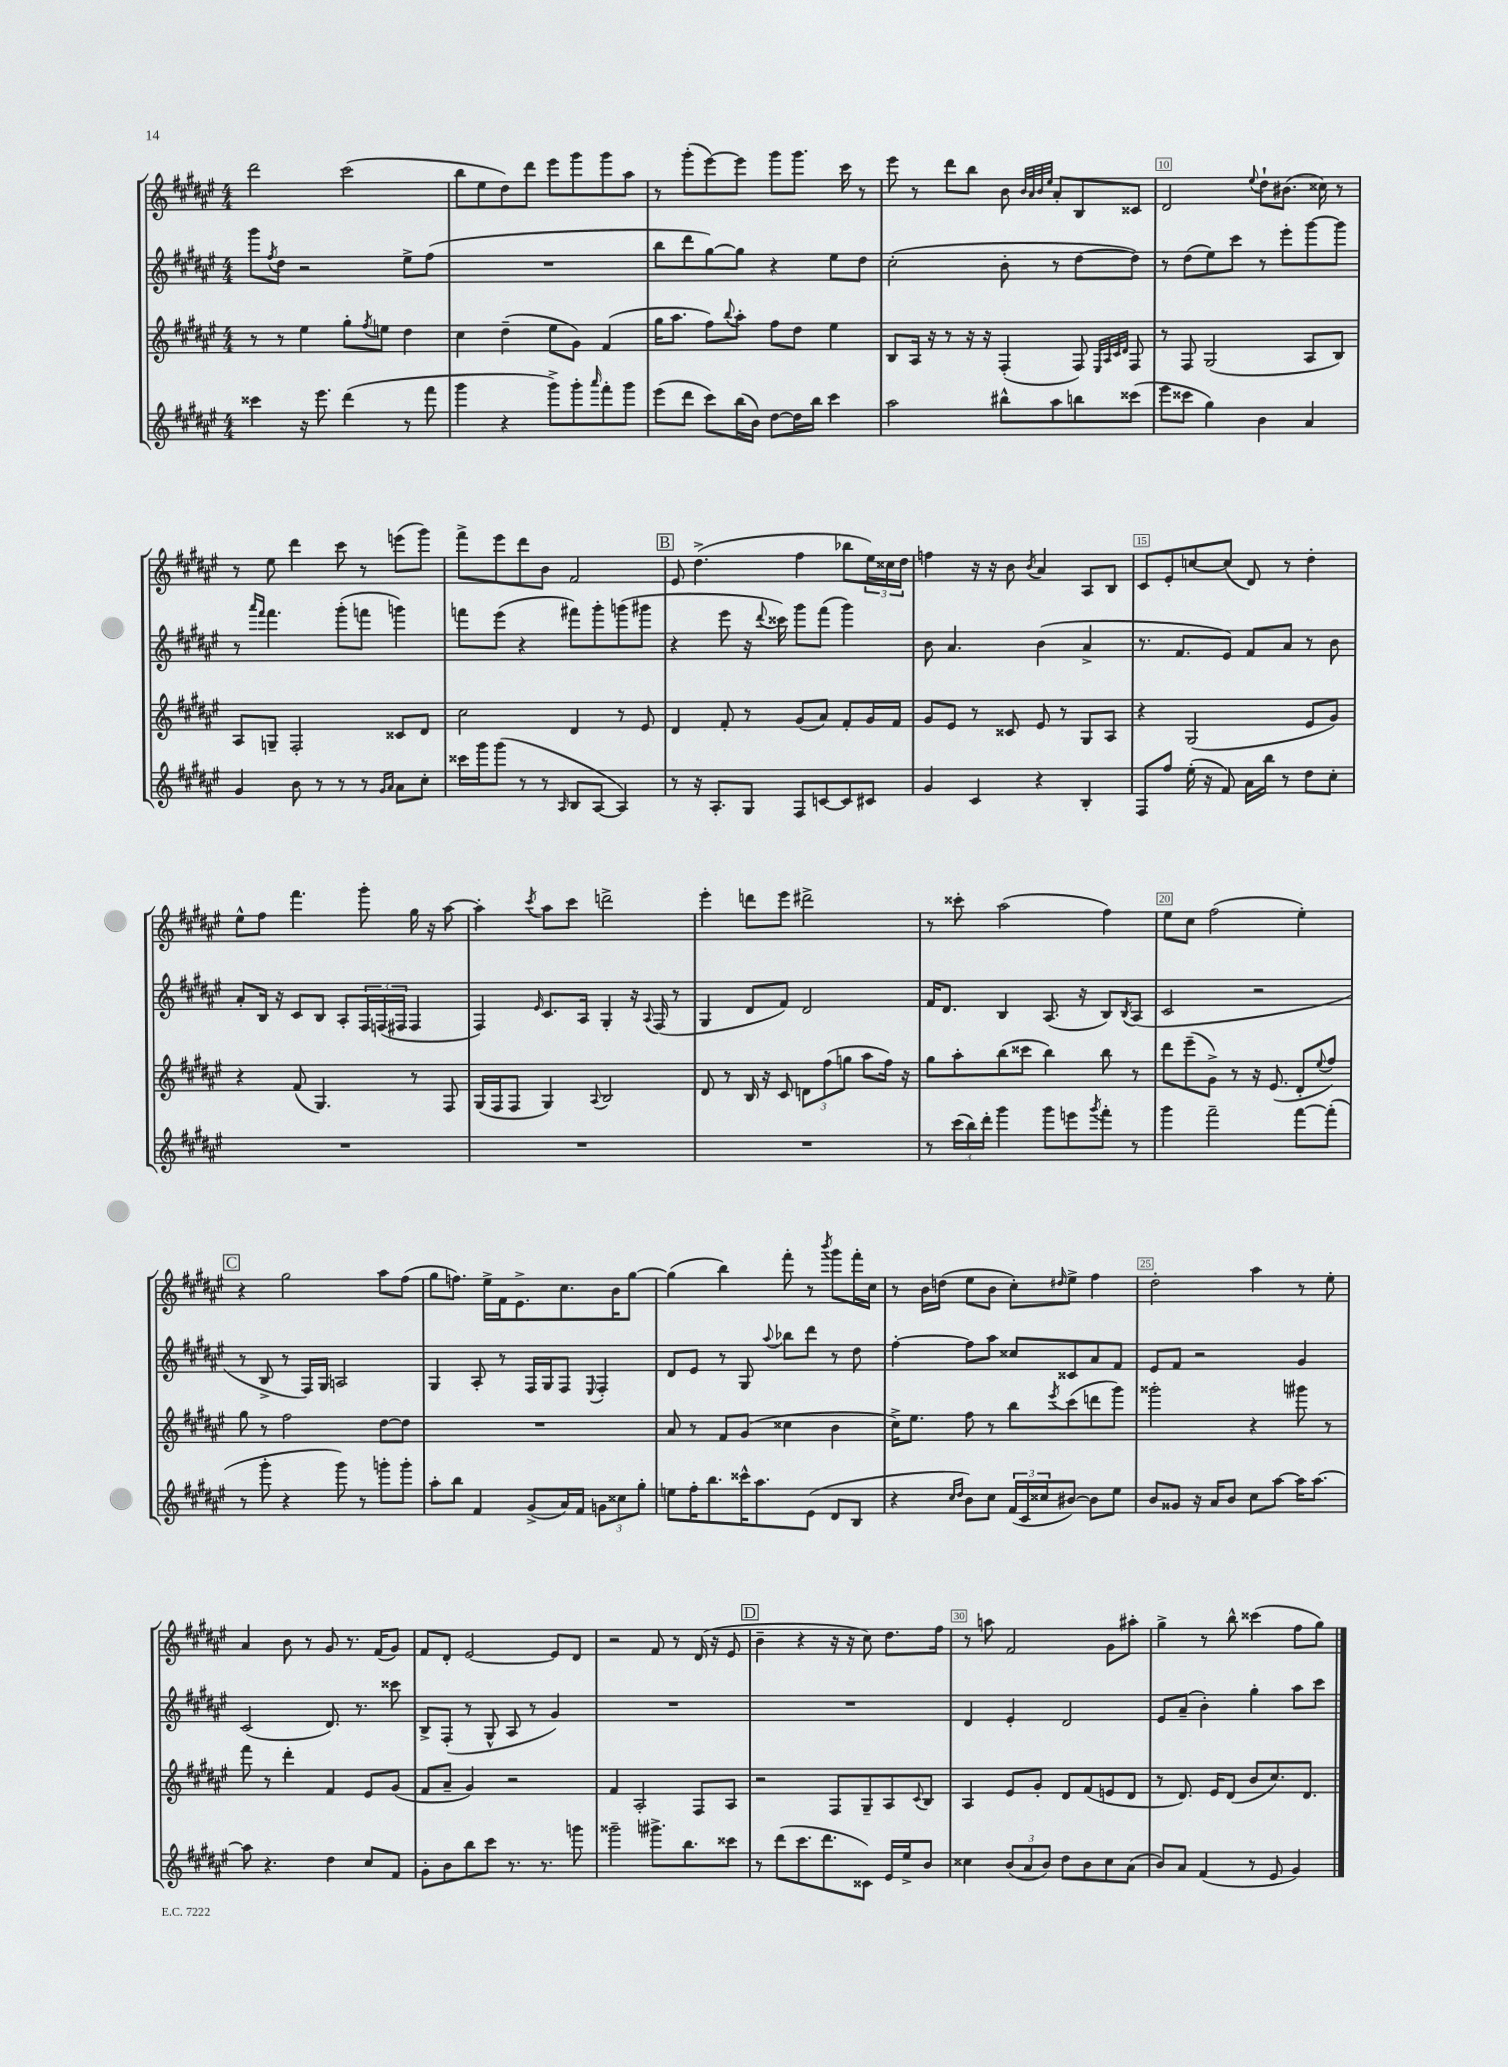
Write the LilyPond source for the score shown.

<<
\new StaffGroup <<
\new Staff = "s0" {
    \clef treble \key fis \major \numericTimeSignature \time 4/4
    dis'''2 cis'''2( |
    b''8 eis''8 dis''8) dis'''8 eis'''8 gis'''8 gis'''8 ais''8 |
    r8 gis'''8-.( eis'''8~) eis'''8 gis'''8 gis'''8. cis'''16 r8 |
    eis'''8 r8 dis'''8 b''8 b'8 \grace { b'32 ais'32 b'32 eis''32 } ais'8-. b8 cisis'8 |
    dis'2 \appoggiatura { eis''8 } dis''8-! bis'8.( cisis''16) r8 |
    r8 eis''8 dis'''4 cis'''8 r8 e'''8( gis'''8) |
    fis'''8-> eis'''8 dis'''8 b'8 fis'2 |
    \mark \markup { \box "B" } eis'8 dis''4.->( fis''4 bes''8 \tuplet 3/2 { eis''16) cisis''16 dis''16 } |
    f''4 r16 r16 b'8 \acciaccatura { b'8 } ais'4 ais8 b8 |
    cis'8 eis'8-. c''8~ c''8( dis'8) r8 dis''4-. |
    eis''8-^ fis''8 fis'''4. gis'''8-. gis''16 r16 ais''8~ |
    ais''4-. \acciaccatura { cis'''8 } ais''8 cis'''8 d'''2-> |
    eis'''4-. d'''8 eis'''8 dis'''2-> |
    r8 cisis'''8-. ais''2( fis''4) |
    eis''8 cis''8 fis''2( eis''4-.) |
    \mark \markup { \box "C" } r4 gis''2 ais''8 fis''8( |
    gis''8 f''8.) eis''16-> fis'16 eis'8.-> cis''8. b'16 gis''8~ |
    gis''4( b''4) fis'''8-. r8 \acciaccatura { b'''8 } gis'''8 fis'''16-. cis''16 |
    r8 b'16 d''16( eis''8 b'8 cis''8-.) \grace { dis''16 } eis''8-> fis''4 |
    dis''2-. ais''4 r8 eis''8-. |
    ais'4 b'8 r8 gis'8 r8. fis'16( gis'8) |
    fis'8 dis'8-. eis'2~ eis'8 dis'8 |
    r2 fis'8 r8 dis'16( r16 eis'8 |
    \mark \markup { \box "D" } b'4-- r4 r16 r16 cis''8) dis''8. fis''16 |
    r8 a''8 fis'2 gis'8 ais''8-. |
    gis''4-> r8 b''8-^ cisis'''4( fis''8 gis''8) \bar "|." |
}
\new Staff = "s1" {
    \clef treble \key fis \major \numericTimeSignature \time 4/4
    gis'''8 \acciaccatura { fis''8 } dis''8 r2 eis''8-> fis''8( |
    R1 |
    b''8 dis'''8 gis''8~) gis''8 r4 eis''8 dis''8 |
    cis''2-.( b'8-. r8 dis''8~ dis''8) |
    r8 dis''8( eis''8) cis'''8 r8 eis'''8-. gis'''8~ gis'''8 |
    r8 \grace { ais'''16 fis'''16 } fis'''4. gis'''8-.( f'''8 g'''4) |
    f'''8 eis'''8( r4 fis'''8) gis'''8-. g'''8( gis'''8 |
    \mark \markup { \box "B" } r4 eis'''8 r16 \appoggiatura { dis'''8 } cisis'''16) gis'''8 fis'''8( gis'''4) |
    b'8 ais'4. b'4( ais'4-> |
    r8. fis'8. eis'8) fis'8 ais'8 r8 b'8 |
    ais'8-. b16 r16 cis'8 b8 ais8-. \tuplet 3/2 { fis16 f16( fis16 } fis4 |
    fis4) \grace { eis'16 } cis'8. ais16 gis4-. r16 \appoggiatura { ais8 } fis16( r8 |
    gis4 dis'8 fis'8) dis'2 |
    fis'16 dis'8. b4 ais8.( r16 b8) \acciaccatura { b8 } ais8( |
    cis'2 r2 |
    \mark \markup { \box "C" } r8 b8-> r8 fis16) gis16 a2 |
    gis4 ais8-. r8 fis16 gis16 fis8 \appoggiatura { eis8 } fis4-. |
    dis'8 eis'8 r8 gis8 \appoggiatura { ais''8 } bes''8 dis'''8 r8 dis''8 |
    fis''4~-. fis''8 ais''8 cisis''8 cisis'8 ais'8 fis'8 |
    eis'8 fis'8 r2 gis'4 |
    cis'2( dis'8.) r8. cisis'''8 |
    b8-> fis8-.( r8 gis8-^ ais8 r8 gis'4) |
    R1 |
    \mark \markup { \box "D" } R1 |
    dis'4 eis'4-. dis'2 |
    eis'8 ais'8--( b'4-.) gis''4-. ais''8 cis'''8 \bar "|." |
}
\new Staff = "s2" {
    \clef treble \key fis \major \numericTimeSignature \time 4/4
    r8 r8 eis''4 gis''8-. \acciaccatura { fis''8 } e''8 dis''4 |
    cis''4 dis''4--( eis''8 gis'8) fis'4( |
    gis''16 ais''8. fis''8) \appoggiatura { b''8 } ais''8-. fis''8 dis''8 eis''4 |
    b8 ais16 r16 r8 r16 r16 fis4-.( fis8) \grace { eis32 ais32 cis'32 dis'32 } fis8 |
    r8 fis8 gis2( ais8 b8) |
    ais8 g8-- fis2-. cisis'8 dis'8 |
    cis''2 dis'4 r8 eis'8 |
    \mark \markup { \box "B" } dis'4 fis'8-. r8 gis'8( ais'8) fis'8-. gis'16 fis'16 |
    gis'8 eis'8 r8 cisis'8 eis'8 r8 gis8 ais8 |
    r4 gis2( eis'8 gis'8) |
    r4 fis'8( gis4.) r8 fis8 |
    gis16( fis16 fis8 gis4) \appoggiatura { ais8 } b2 |
    dis'8 r8 b16 r16 cis'8 \tuplet 3/2 { d'8 fis''8( g''8 } ais''8 fis''16) r16 |
    gis''8 ais''8-. b''8( cisis'''8 b''4) b''8 r8 |
    dis'''8 eis'''8--( gis'8->) r8 r16 eis'8.( dis'8-. \appoggiatura { eis''8 } fis''8) |
    \mark \markup { \box "C" } gis''8 r8 fis''2 dis''8~ dis''8 |
    R1 |
    ais'8 r8 fis'8 gis'8( cisis''4 b'4 |
    cis''16->) eis''8. fis''8 r8 b''8 \acciaccatura { eis'''8 } cis'''8( d'''8 gis'''8) |
    gisis'''2-. r4 gis'''8 r8 |
    fis'''8 r8 dis'''4-. fis'4 eis'8 gis'8( |
    fis'8 ais'8-- gis'4) r2 |
    fis'4 ais2-. fis8 ais8 |
    \mark \markup { \box "D" } r2 fis8 gis8-- ais8 \appoggiatura { cis'8 } b8 |
    ais4 eis'8 gis'8-. dis'8 fis'8( e'8 dis'8 |
    r8 dis'8.) eis'16 dis'8( b'8 cis''8.) dis'8. \bar "|." |
}
\new Staff = "s3" {
    \clef treble \key fis \major \numericTimeSignature \time 4/4
    cisis'''4 r16 eis'''8. dis'''4( r8 fis'''8 |
    gis'''4 r4 gis'''8->) gis'''8-. \grace { ais'''16 } fis'''8-. gis'''8 |
    eis'''8( dis'''8 cis'''8) b''16( b'16) dis''8~ dis''16 b''16 cis'''4 |
    ais''2 bis''8-^ ais''8 b''8 cisis'''8( |
    eis'''8 cisis'''8 gis''4) b'4 ais'4 |
    gis'4 b'8 r8 r8 r8 \grace { gis'16 ais'16 } ais'8 cis''8-. |
    cisis'''16 gis'''16 gis'''8( r8 r8 \grace { ais16 } b8 ais8~ ais4) |
    \mark \markup { \box "B" } r8 r16 ais8.-. gis8 fis8 c'8~ c'8 cis'8 |
    gis'4 cis'4 r4 b4-. |
    fis8 fis''8 eis''16-.( r16 fis'8) ais'16 b''16 r8 dis''8 cis''8-. |
    R1 |
    R1 |
    R1 |
    r8 \tuplet 3/2 { cis'''16( b''16) dis'''16-. } gis'''4 gis'''8 e'''8 \acciaccatura { gis'''8 } fis'''8-. r8 |
    gis'''4 fis'''2-- fis'''8~ fis'''8-.( |
    \mark \markup { \box "C" } r8 gis'''8-. r4 gis'''8) r8 g'''8-. g'''8-. |
    ais''8-. b''8 fis'4 gis'8->( ais'16) fis'16 \tuplet 3/2 { g'8 cisis''8 gis''8-. } |
    e''8 fis''16-. b''8. cisis'''16-^ ais''8. eis'8( dis'8 b8 |
    r4 \grace { cis''16 dis''16 } b'8) cis''8 \tuplet 3/2 { fis'16( cis'16 cisis''16 } bis'8~) bis'8 eis''8 |
    b'8 gisis'8 r16 ais'16 b'8 cis''8 ais''8~ ais''16 ais''8.~ |
    ais''8 r4. dis''4 cis''8 fis'8 |
    gis'8-. b'8 b''8 cis'''8 r8. r8. g'''8 |
    gisis'''2-- gis'''8.-> b''8. cisis'''8 |
    \mark \markup { \box "D" } r8 dis'''8( cis'''8. dis'''8. cisis'8) eis'16 eis''16-> b'8 |
    cisis''4 \tuplet 3/2 { b'8( ais'8 b'8) } dis''8 b'8 cisis''8 ais'8( |
    b'8) ais'8 fis'4( r8 eis'8 gis'4) \bar "|." |
}
>>
>>
\layout { \context { \Score currentBarNumber = #6 \override BarNumber.break-visibility = ##(#f #t #t) barNumberVisibility = #(every-nth-bar-number-visible 5) \override BarNumber.stencil = #(make-stencil-boxer 0.1 0.3 ly:text-interface::print) } }
